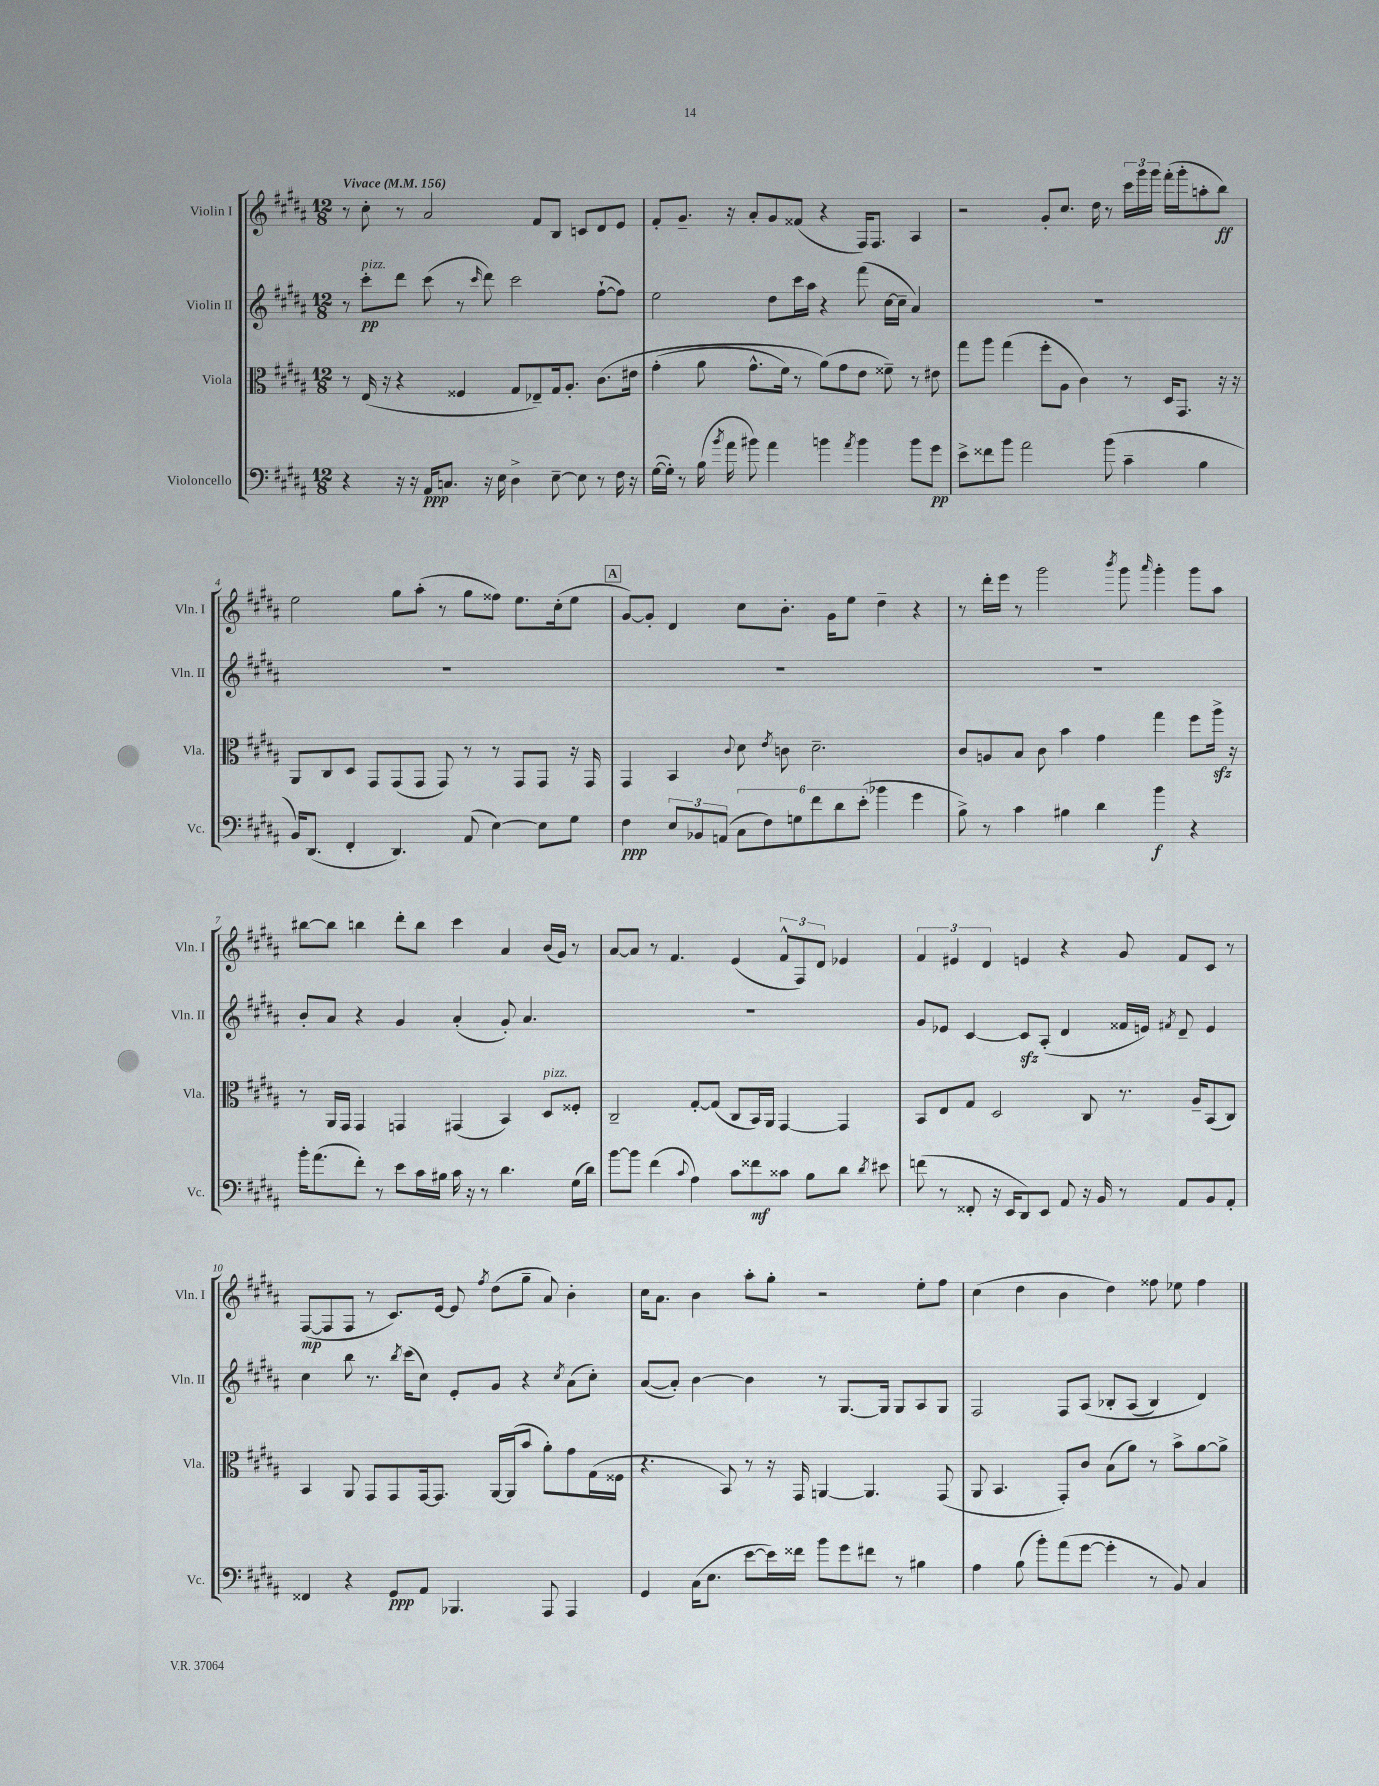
<<
\new StaffGroup <<
\new Staff = "s0" \with { instrumentName = "Violin I" shortInstrumentName = "Vln. I" } {
    \clef treble \key b \major \numericTimeSignature \time 12/8 \tempo "Vivace" 4 = 156
    \autoBeamOff r8 cis''8-. r8 ais'2 fis'8[ b8] c'8[ dis'8 e'8] |
    fis'8[-. gis'8.]-- r16 ais'8[-. gis'8 fisis'8]( r4 fis16[) fis8.] ais4 |
    r2 gis'8[-. cis''8.] dis''16 r8 \tuplet 3/2 { cis'''16[ gis'''16 gis'''16] } fis'''16[-.( gis'''16-. a''8-. b''8]\ff) |
    e''2 gis''8[ ais''8]-.( r8 gis''8[ fisis''8]) e''8.[ cis''16-.( e''8] |
    \mark \markup { \box "A" } gis'8[~) gis'8]-. dis'4 cis''8[ b'8.]-. gis'16[ e''8] dis''4-- r4 |
    r8 dis'''16[-. e'''16] r8 gis'''2 \acciaccatura { b'''8 } gis'''8 \grace { ais'''16 } gis'''4-. gis'''8[ ais''8] |
    bis''8[~ bis''8] b''4 dis'''8[-. b''8] cis'''4 ais'4 b'16[( gis'16]) r8 |
    ais'8[~ ais'8] r8 fis'4. e'4( \tuplet 3/2 { fis'8[-^ fis8) dis'8] } ees'4 |
    \tuplet 3/2 { fis'4 eis'4 dis'4 } e'4 r4 gis'8 fis'8[ cis'8] r8 |
    fis8[~\mp( fis8 fis8] r8 cis'8.[) e'16]~ e'8 \acciaccatura { fis''8 } dis''8[( gis''8]-- ais'8) b'4-. |
    cis''16[ ais'8.] b'4 ais''8[-. gis''8]-. r2 e''8[-. fis''8] |
    cis''4( dis''4 b'4 dis''4) fisis''8 ees''8 fisis''4 \bar "|." |
}
\new Staff = "s1" \with { instrumentName = "Violin II" shortInstrumentName = "Vln. II" } {
    \clef treble \key b \major \numericTimeSignature \time 12/8
    \autoBeamOff r8 cis'''8[-.\pp^\markup { \italic "pizz." } dis'''8] cis'''8( r8 \grace { cis'''16 } dis'''8) cis'''2 fis''8[~-!( fis''8]) |
    e''2 dis''8[ cis'''16 ais''16] r4 fis'''8( cis''16[~ cis''16]-- ais'4) |
    R1. |
    R1. |
    \mark \markup { \box "A" } R1. |
    R1. |
    b'8[-. ais'8] r4 gis'4 ais'4-.( gis'8-.) ais'4. |
    R1. |
    gis'8[ ees'8] cis'4~ cis'8[\sfz ais8]-.( dis'4 fisis'16[ e'16]) \acciaccatura { fis'8 } dis'8-- e'4 |
    cis''4 b''8 r8. \acciaccatura { b''8 } cis'''16[( cis''8]) e'8[-. gis'8] r4 \acciaccatura { cis''8 } ais'8[( cis''8]-.) |
    ais'8[~( ais'8]-.) b'4~ b'4 r8 gis8.[~ gis16] gis8[ ais8 gis8] |
    fis2 fis8[ ais8]\( bes8[-. ais8]( bes4) dis'4\) \bar "|." |
}
\new Staff = "s2" \with { instrumentName = "Viola" shortInstrumentName = "Vla." } {
    \clef alto \key b \major \numericTimeSignature \time 12/8
    \autoBeamOff r8 e16( r16 r4 fisis4 gis8[ ees8--) gis16 ais8.]-. cis'8.[\( eis'16] |
    gis'4-.( ais'8 gis'8.[-^ fis'16]) r8 ais'8[(\) gis'8 e'8] fisis'8--) r8 eis'8 |
    gis''8[ ais''8] gis''4( fis''8[-. ais8] cis'4) r8 dis16[ gis,8.] r16 r16 |
    ais,8[ cis8 dis8] gis,8[ gis,8( gis,8] gis,8) r8 r8 gis,8[ gis,8] r16 gis,16 |
    \mark \markup { \box "A" } gis,4 b,4 \appoggiatura { cis'8 } dis'8 \acciaccatura { e'8 } c'8 dis'2.-- |
    cis'8[ a8 b8] cis'8 b'4 gis'4 gis''4 fis''8[ ais''16]->\sfz r16 |
    r8 ais,16[ gis,16] gis,4 g,4 gis,4( b,4) dis8[^\markup { \italic "pizz." } fisis8]-. |
    cis2-- gis8[~-. gis8]( cis8[ b,16) ais,16] gis,4~ gis,4 |
    b,8[ e8 gis8] dis2 cis8 r8. ais16[-- b,8( cis8]) |
    b,4 ais,8 gis,8[ gis,8 gis,16~ gis,8.] ais,16[~ ais,16( b'8] ais'8[-.) gis'8 gis16( fisis16] |
    r4. b,8) r8 r16 gis,16 a,4~ a,4. gis,8( |
    ais,8 b,4. gis,8[-.) cis'8] b8[( ais'8]) r8 b'8[-> ais'8~ ais'8]-> \bar "|." |
}
\new Staff = "s3" \with { instrumentName = "Violoncello" shortInstrumentName = "Vc." } {
    \clef bass \key b \major \numericTimeSignature \time 12/8
    \autoBeamOff r4 r16 r16 ais,16[\ppp c8.] r16 e16 dis4-> e8~-- e8 r8 fis16 r16 |
    gis16[~( gis16]-.) r8 b16( \acciaccatura { b'8 } ais'16 bis'8) ais'4 b'4 \acciaccatura { ais'8 } b'4 b'8[ gis'8]\pp |
    e'8[-> fisis'8 b'8] ais'2 b'8( cis'4-- b4 |
    b,16[) dis,8.]( fis,4-. dis,4.) ais,8( e4~) e8[ gis8] |
    \mark \markup { \box "A" } fis4\ppp \tuplet 3/2 { e8[ bes,8 a,8]( } \tuplet 6/4 { cis8[ fis8) g8 fis'8 dis'8 e'8]-.( } bes'4 gis'4 |
    b8->) r8 cis'4 bis4 dis'4 b'4\f r4 |
    b'16[-. ais'8.( fis'8]-.) r8 e'8[ cis'16 bis16] cis'16 r16 r8 dis'4. gis16[( dis'16]) |
    b'8[~ b'8] fis'4( \appoggiatura { cis'8 } ais4) cis'8[ fisis'8\mf cisis'8] b8[ dis'8] \acciaccatura { dis'8 } eis'8 |
    f'8( r8 fisis,8-. r16 e,16[ dis,8) e,8] ais,8 r16 b,16 r8 ais,8[ b,8 ais,8]-. |
    fisis,4 r4 gis,8[\ppp ais,8] bes,,4. ais,,8 ais,,4 |
    gis,4 cis16[( e8.] e'8[~ e'16) fisis'16] b'8[ gis'8 fis'8] r8 bis4 |
    ais4 b8( b'8[-.) ais'8( gis'8]~ gis'4-. r8 b,8) cis4 \bar "|." |
}
>>
>>
